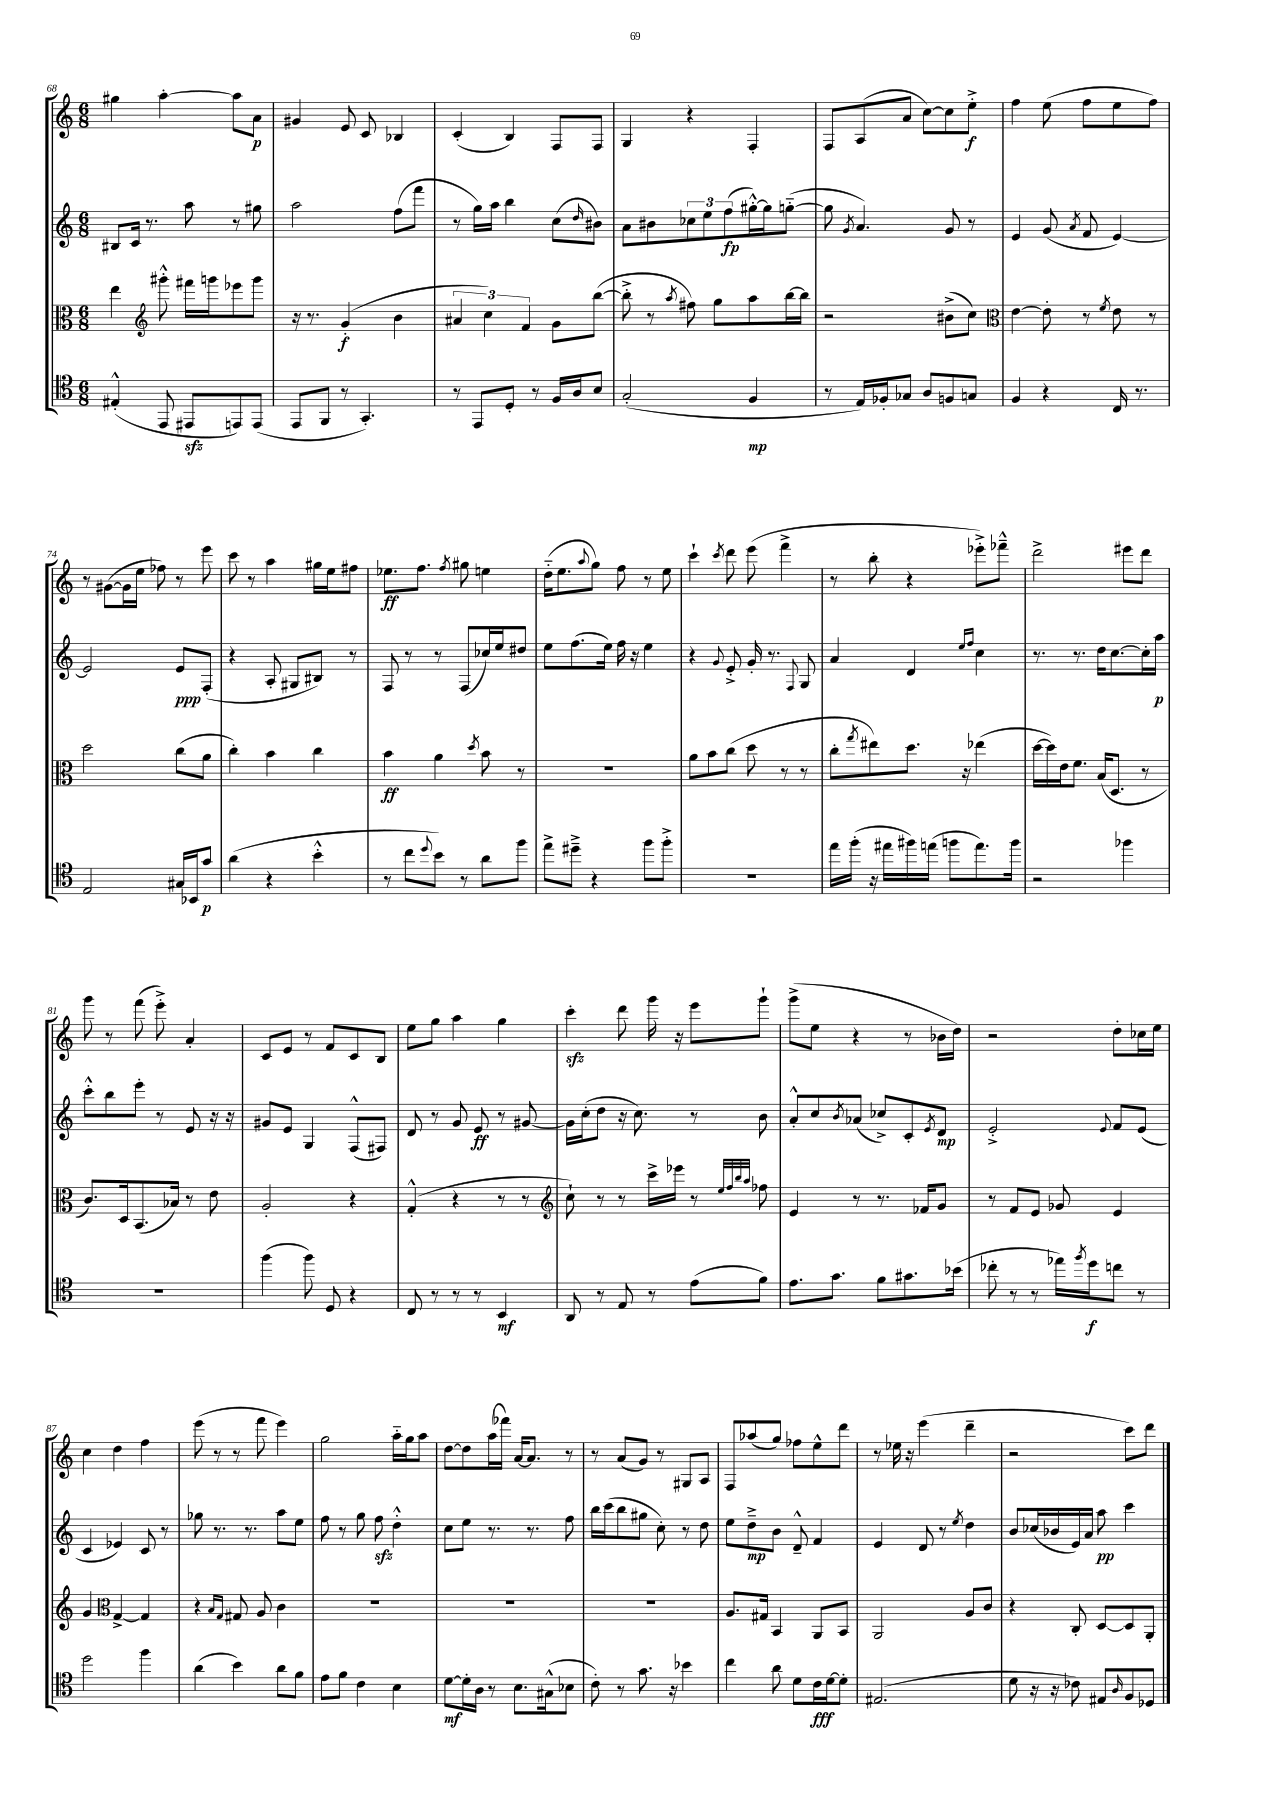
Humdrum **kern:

**kern	**kern	**kern	**kern
*staff4	*staff3	*staff2	*staff1
*clefC4	*clefC3	*clefG2	*clefG2
*k[]	*k[]	*k[]	*k[]
*M6/8	*M6/8	*M6/8	*M6/8
(4E#'^^	4ee	8B#	4gg#
.	.	16c	.
.	.	8.r	.
*	*clefG2	*	*
8EE	8ggg#'^^	.	[4aa'
8EE#	16fff#	8aa	.
.	16ggg	.	.
8EE)	8eee-	8r	8aa]
(8EE	8ggg	8gg#	8a
=	=	=	=
8EE	16r	2aa	4g#
.	8.r	.	.
8FF	.	.	.
8r	(4g'	.	8e
4.GG')	.	.	8c
.	4b	(8ff	4B-
.	.	8fff	.
=	=	=	=
8r	6a#	8r	(4c'
8EE	.	16gg)	.
.	6cc)	.	.
.	.	16aa	.
8D'	.	4bb	4B)
.	6f	.	.
8r	.	.	.
16F	8g	(8cc	8F
16A	.	.	.
.	.	16qqdd	.
8B	([8bb	8b#)	8F
=	=	=	=
(2G'	8bb'^]	8a	4G
.	8r	8b#	.
.	8qaa	.	.
.	8ff#)	12cc-	4r
.	.	12ee	.
.	8gg	.	.
.	.	(12ff	.
4F	8aa	[16gg#'^^)	4F'
.	.	16gg#]	.
.	[16bb	([8gg'~	.
.	16bb]	.	.
=	=	=	=
8r	2r	8gg]	8F
.	.	8qg	.
16E)	.	4.a)	(8A
16F-'	.	.	.
8G-	.	.	8a
8A	.	.	[8cc)
8F	(8b#^	8g	8cc]
8G	8cc)	8r	8ee'^
=	=	=	=
*	*clefC3	*	*
4F	[4e	4e	4ff
4r	8e']	(8g	(8ee
.	.	8qa	.
.	8r	8f	8ff
.	8qf	.	.
16C	8e	[4e)	8ee
8.r	.	.	.
.	8r	.	8ff)
=	=	=	=
2E	2dd	2e]	8r
.	.	.	([8g#
.	.	.	16g#]
.	.	.	16ee
.	.	.	8ff-)
16G#	(8cc	8e	8r
16BB-	.	.	.
8g	8a	(8F'	8eee
=	=	=	=
(4a	4cc')	4r	8ccc
.	.	.	8r
4r	4b	8A'	4aa
.	.	8G#	.
4b'^^	4cc	8B#)	16gg#
.	.	.	16ee
.	.	8r	8ff#
=	=	=	=
8r	4b	8F	8.ee-
8cc	.	8r	.
.	.	.	8.ff
8qqdd	.	.	.
8b)	4a	8r	.
.	.	.	8qff
8r	.	(8F	8gg#
.	8qdd	.	.
8a	8b	16cc-)	4ee
.	.	16ee	.
8ff	8r	8dd#	.
=	=	=	=
8ee^	2.r	8ee	(16dd'~
.	.	.	8.ee
8dd#~^	.	(8.ff	.
.	.	.	8qqaa
4r	.	.	8gg)
.	.	16ee)	.
.	.	16ff	8ff
.	.	16r	.
8ff	.	4ee	8r
8ff'^	.	.	8ee
=	=	=	=
2.r	8a	4r	4ccc`
.	8b	.	.
.	.	8qqg	8qccc
.	(8cc	8e'^	8ddd
.	8dd	16g'	(8eee
.	.	8.r	.
.	8r	.	4fff^
.	.	8qqF	.
.	8r	8G	.
=	=	=	=
16ee	8cc'	4a	8r
(16ff'	.	.	.
.	8qgg	.	.
16r	8ee#)	.	8bb'
16ee#	.	.	.
16ff#)	8.dd	4d	4r
(16ee	.	.	.
8ff	.	.	.
.	16r	.	.
.	.	16qqee	.
.	.	16qqff	.
8.ee)	(4ee-	4cc	8eee-'^)
.	.	.	8fff-~^^
16ff	.	.	.
=	=	=	=
2r	[16dd	8.r	2ddd^
.	16dd])	.	.
.	16e	.	.
.	8.f	8.r	.
.	(16B	16dd	.
.	8.D	[8.cc	.
4ff-	.	.	8eee#
.	8r	16cc']	8ddd
.	.	16aa	.
=	=	=	=
2.r	8.c)	8ccc'^^	8ggg
.	.	8bb	8r
.	16D	.	.
.	(8.BB	8eee'	(8fff
.	.	8r	8eee'^)
.	16B-)	.	.
.	8r	8e	4a'
.	8e	16r	.
.	.	16r	.
=	=	=	=
(4ff	2A'	8g#	8c
.	.	8e	8e
8ff)	.	4G	8r
8D	.	.	8f
4r	4r	(8F^^	8c
.	.	8F#)	8B
=	=	=	=
8C	(4G'^^	8d	8ee
8r	.	8r	8gg
8r	4r	8g	4aa
8r	.	8e	.
4BB	8r	8r	4gg
.	8r	[8g#	.
=	=	=	=
*	*clefG2	*	*
8AA	8cc`)	16g#]	4ccc'
.	.	(16cc'	.
8r	8r	8dd	.
8E	8r	16r	8ddd
.	.	8.cc)	.
8r	16ccc^	.	16ggg
.	16eee-	.	16r
(8e	8r	8r	8eee
.	32qqee	.	.
.	32qqff	.	.
.	32qqbb	.	.
.	32qqaa	.	.
8f)	8ff-	8b	8ggg`
=	=	=	=
8.e	4e	8a'^^	(8ggg^
.	.	8cc	8ee
8.g	.	.	.
.	.	8qb	.
.	8r	(8a-	4r
8f	8.r	8cc-^)	.
8.g#	.	8c'	8r
.	16f-	.	.
.	.	8qe	.
.	8g	8d	16b-
(16b-	.	.	16dd)
=	=	=	=
8cc-'	8r	2e'^	2r
8r	8f	.	.
8r	8e	.	.
16ee-)	8g-	.	.
8qff	.	.	.
16dd	.	.	.
.	.	8qqe	.
8cc	4e	8f	8dd'
8r	.	(8e	16cc-
.	.	.	16ee
=	=	=	=
2dd	4g	4c	4cc
*	*clefC3	*	*
.	[4G^	4e-)	4dd
4ff	4G]	8c	4ff
.	.	8r	.
=	=	=	=
(4a	4r	8gg-	(8eee
.	.	8.r	8r
.	16qqB	.	.
.	16qqG	.	.
4b)	8G#	.	8r
.	.	8.r	.
.	8A	.	8fff
8a	4c	8aa	4eee)
8f	.	8ee	.
=	=	=	=
8e	2.r	8ff	2gg
8f	.	8r	.
4c	.	8gg	.
.	.	8ff	.
4B	.	4dd'^^	16aa'~
.	.	.	16gg
.	.	.	8aa
=	=	=	=
[8d	2.r	8cc	[8dd
16d']	.	8ee	8dd]
16A	.	.	.
8r	.	8.r	(16aa
.	.	.	16fff-)
8.B	.	.	[16a
.	.	8.r	8.a]
(16G#^^	.	.	.
8B-	.	8ff	8r
=	=	=	=
8c')	2.r	16bb	8r
.	.	(16ccc	.
8r	.	8bb	(8a
8.g	.	8gg#	8g)
.	.	8cc')	8r
16r	.	.	.
4b-	.	8r	8G#
.	.	8dd	8A
=	=	=	=
4cc	8.A	8ee	8F
.	.	8dd~^	(8aa-
.	16G#	.	.
8a	4BB	8b	8gg)
8d	.	8d~^^	8ff-
16c	8AA	4f	8ee^^
[16d	.	.	.
8d']	8BB	.	8ddd
=	=	=	=
(2.E#	2AA	4e	8r
.	.	.	16ee-
.	.	.	16r
.	.	8d	(4eee
.	.	8r	.
.	.	8qee	.
.	8A	4dd	4ddd~
.	8c	.	.
=	=	=	=
8d	4r	8b	2r
16r	.	(16cc-	.
16r	.	16b-	.
8c-)	8C'	16e)	.
.	.	16a	.
8E#	[8D	8aa	.
16qqA	.	.	.
8F	8D]	4ccc	8ccc)
8D-	8AA'	.	8ddd
==	==	==	==
*-	*-	*-	*-
